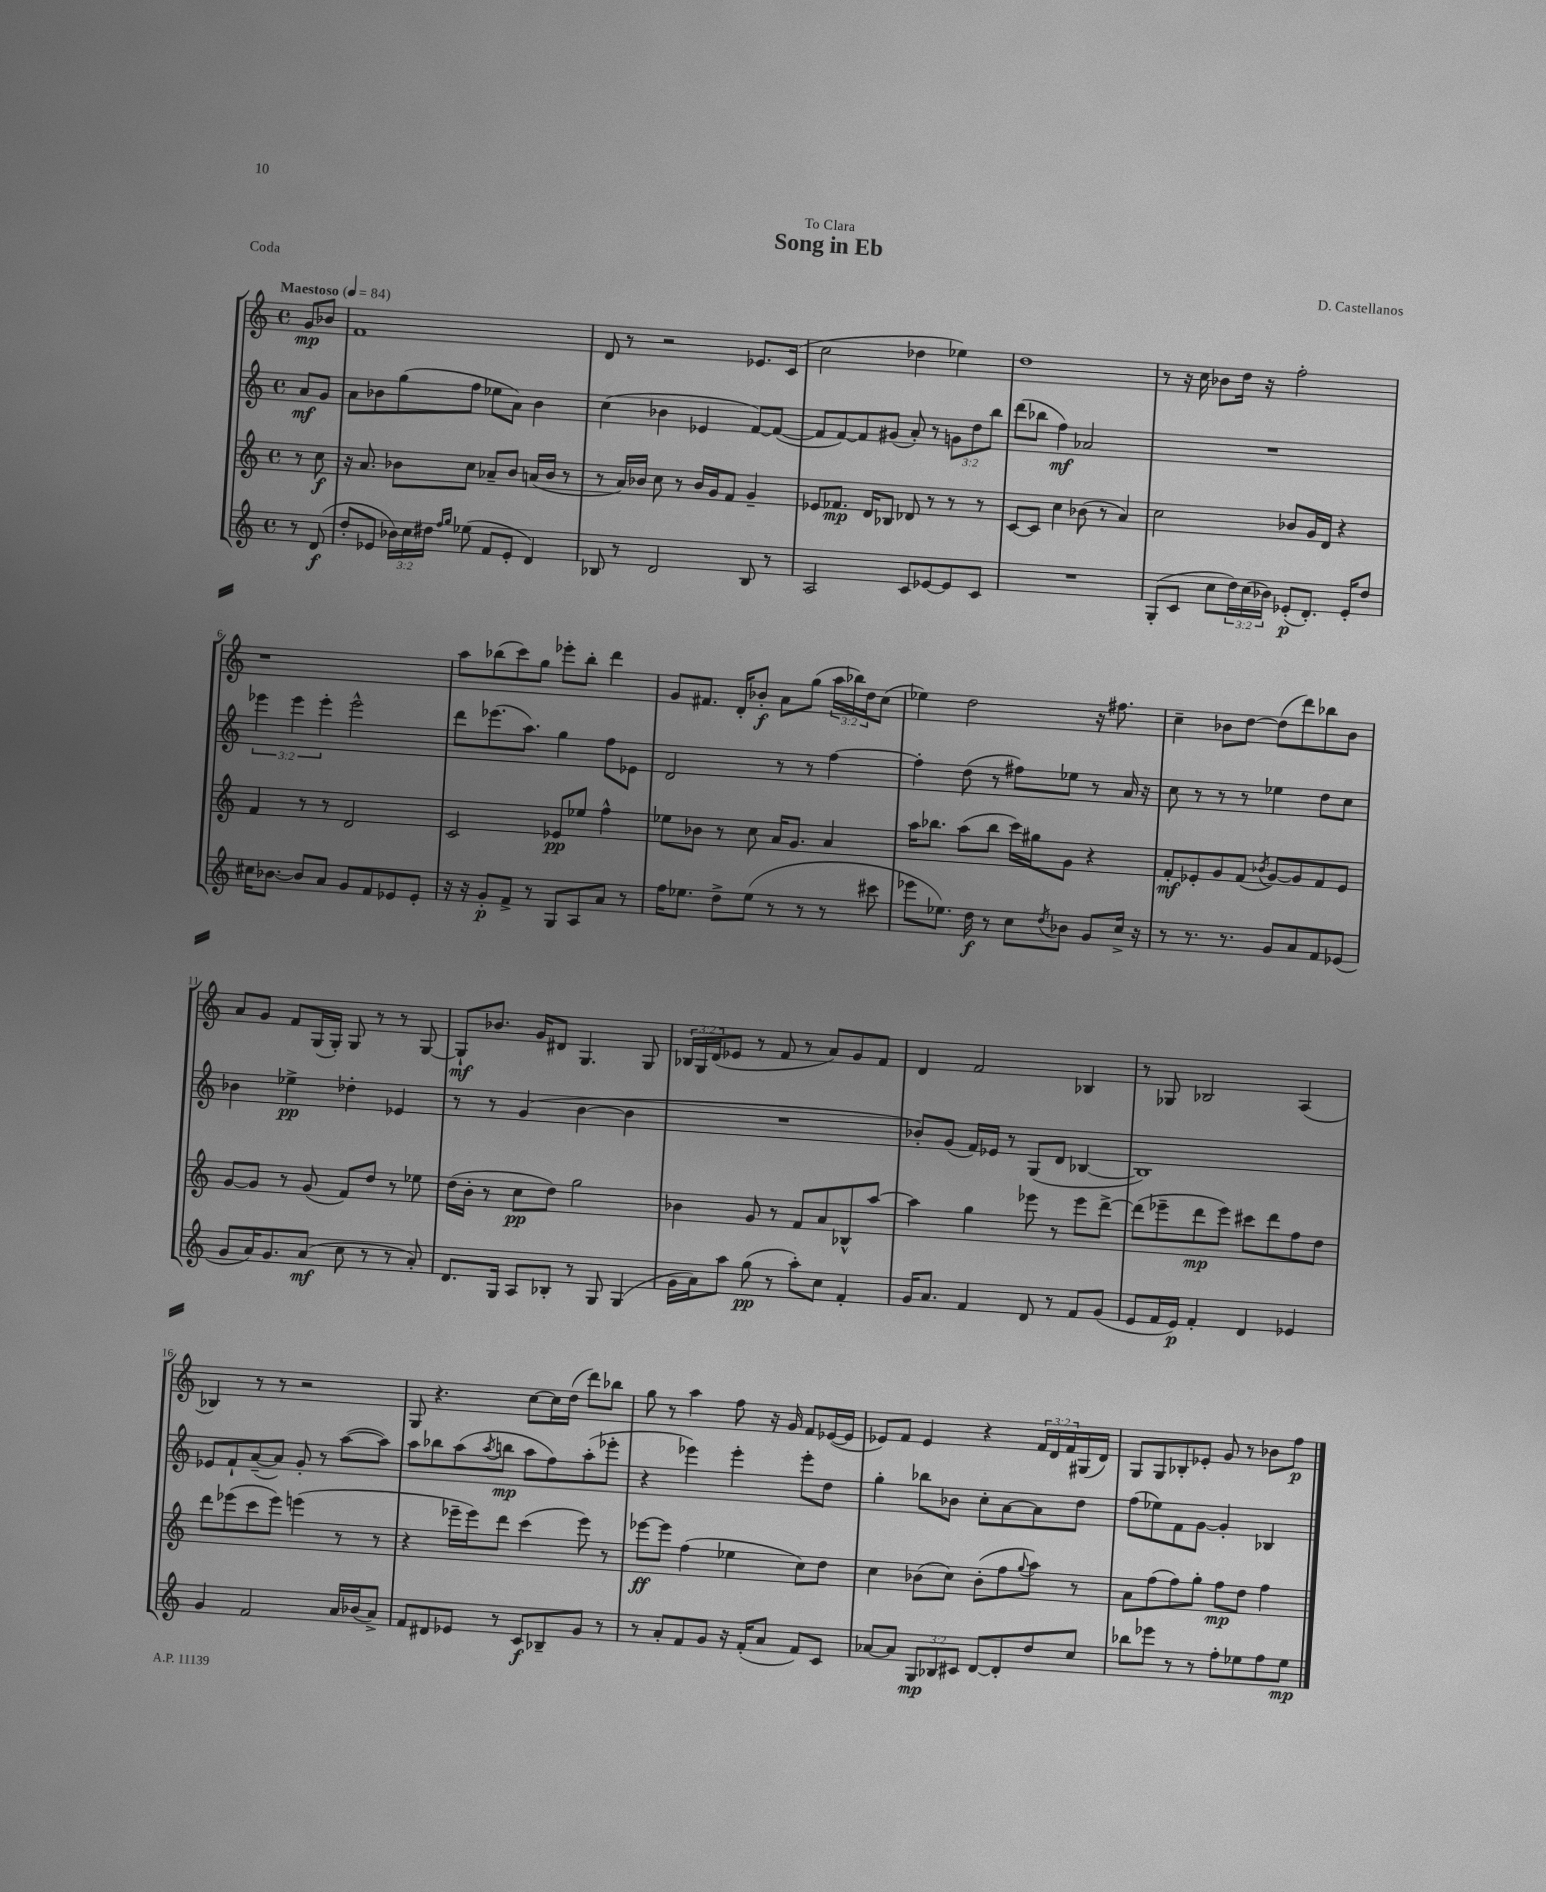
\header { title = "Song in Eb" composer = "D. Castellanos" dedication = "To Clara" piece = "Coda" }
<<
\new StaffGroup <<
\new Staff = "s0" {
    \clef treble \key c \major \defaultTimeSignature \time 4/4 \override Staff.TupletNumber.text = #tuplet-number::calc-fraction-text \partial 4 \tempo "Maestoso" 4 = 84
    g'8\mp bes'8 |
    f'1 |
    d'8 r8 r2 ees'8. c'16( |
    c''2 des''4 ees''4) |
    d''1 |
    r8 r16 c''16 bes'8 d''16 r16 f''2-. |
    r1 |
    a''8 bes''8( c'''8) g''8 ees'''8-. bes''8-. d'''4 |
    g'8 fis'8. d'16-. bes'8-.\f a'8 g''8( \tuplet 3/2 { a''16 bes''16) d''16 } c''8( |
    ees''4) d''2 r16 fis''8. |
    c''4-- bes'8 d''8~ d''8( d'''8) bes''8 bes'8 |
    a'8 g'8 f'8 g16( g16-.) g8 r8 r8 g8~ |
    g8-!\mf bes'8. g'16 dis'8 g4. g8 |
    \tuplet 3/2 { bes16 g16 d'16( } ees'8 r8 f'8 r8 a'8) g'8 f'8 |
    d'4 f'2 bes4 |
    r8 ges8 bes2 a4( |
    bes4) r8 r8 r2 |
    g8 r4. c''8~ c''16 d''16( d'''8) bes''8 |
    g''8 r8 a''4 f''8 r16 g'16 f'8 ees'16~( ees'16 |
    ees'8) f'8 ees'4 r4 \tuplet 3/2 { f'16 d'16 f'16 } gis16( d'16) |
    g8 g8 bes8-. ees'8-. g'8 r8 bes'8 f''8\p \bar "|." |
}
\new Staff = "s1" {
    \clef treble \key c \major \defaultTimeSignature \time 4/4 \override Staff.TupletNumber.text = #tuplet-number::calc-fraction-text \partial 4
    a'8\mf g'8 |
    a'8 bes'8 g''8( f''8 ees''8 a'8) bes'4 |
    c''4( bes'4 ees'4 f'8~) f'8~( |
    f'8 f'8~) f'8 gis'8( a'8-.) r8 \tuplet 3/2 { g'8 d''8 b''8 } |
    d'''8( bes''8 f''4\mf) aes'2 |
    R1 |
    \tuplet 3/2 { ees'''4 ees'''4 ees'''4-. } ees'''2-^ |
    d'''8 ees'''8.( a''8.) g''4 f''8 ees'8 |
    d'2 r8 r8 f''4~ |
    f''4-. d''8( r8 fis''8) ees''8 r8 a'16 r16 |
    c''8 r8 r8 r8 ees''4 d''8 c''8 |
    bes'4 ees''4->\pp des''4-. ees'4 |
    r8 r8 g'4( b'4~ b'4 |
    R1 |
    bes'8-.) g'8( f'16) ees'16 r8 g8( d'8 bes4~ |
    bes1) |
    ees'8 f'8-! a'8~--( a'8) g'8-. r8 a''8~( a''8) |
    a''8 bes''8 a''8( \acciaccatura { a''8 } b''8\mp a''8 f''8) a''8-.( ees'''8-. |
    r4 ees'''4) ees'''4-. ees'''8-. d''8 |
    g''4-. bes''8 bes'8 c''8-. a'8~ a'8 d''8 |
    f''8( ees''8) f'8 g'8~ g'4-. bes4 \bar "|." |
}
\new Staff = "s2" {
    \clef treble \key c \major \defaultTimeSignature \time 4/4 \partial 4
    r8 c''8\f |
    r16 a'8. bes'8 c''8 aes'8-- bes'8 a'16( bes'16 r8 |
    r8 a'16) bes'16 c''8 r8 bes'16 g'16 f'8 g'4-- |
    ees'8 fes'8.\mp d'16 bes8 des'8 r8 r8 r8 |
    c'8~ c'8 c''4 bes'8( r8 a'4) |
    c''2 bes'8 g'16 d'16 r4 |
    f'4 r8 r8 d'2 |
    c'2 ees'8\pp ees''8 f''4-^ |
    ees''8 bes'8 r8 c''8 a'16 g'8. a'4 |
    a''16 bes''8. a''8( bes''8 c'''16) gis''16 g'8 r4 |
    f'8-.\mf ees'8-. g'8 f'8( \acciaccatura { bes'8 } g'8~) g'8 f'8 ees'8 |
    g'8~ g'8 r8 g'8( f'8) d''8 r8 ees''8 |
    d''16( b'16-. r8 c''8\pp d''8) g''2 |
    bes'4 g'8 r8 f'8 a'8 bes8-^ a''8~ |
    a''4 g''4 ees'''8 r8 ees'''8 d'''8~-> |
    d'''8( ees'''8-- d'''8\mp ees'''8) cis'''8 d'''8 f''8 d''8 |
    d'''8 ees'''8( c'''8 ees'''8) e'''4( r8 r8 |
    r4 ees'''16-- ees'''16) d'''8 c'''4( ees'''8) r8 |
    ees'''8~\ff ees'''8 f''4( ees''4 c''8) d''8 |
    c''4 bes'8( c''8) bes'8-.( f''8 \appoggiatura { g''8 } a''8) r8 |
    a'8 f''8( f''8) g''8-. f''8\mp d''8 f''4 \bar "|." |
}
\new Staff = "s3" {
    \clef treble \key c \major \defaultTimeSignature \time 4/4 \override Staff.TupletNumber.text = #tuplet-number::calc-fraction-text \partial 4
    r8 d'8\f( |
    d''8-. ees'8 \tuplet 3/2 { bes'16) c''16 dis''16 } \grace { f''16 g''16 } ees''8( f'8 ees'8-. d'4) |
    bes8 r8 d'2 bes8 r8 |
    a2 c'8 ees'8~ ees'8 c'8 |
    R1 |
    g8-.( c'8 c''8 \tuplet 3/2 { d''16) c''16( bes'16) } ees'8-.\p( d'8.-.) ees'16-. d''8 |
    cis''16 bes'8.~ bes'8 a'8 g'8 f'8 ees'8 ees'8-. |
    r16 r16 g'8-.\p f'8-> r8 g8 a8 a'8 r8 |
    f''16 ees''8. d''8-> ees''8( r8 r8 r8 cis'''8 |
    ees'''8 ees''8.) d''16\f r8 c''8 \acciaccatura { d''8 } bes'8 g'8 c''16-> r16 |
    r8 r8. r8. g'8 a'8 f'8 ees'8( |
    g'8 a'16) g'8. a'8\mf( c''8 r8 r8 a'8-.) |
    d'8. g16 a8 bes8-. r8 g8 g4( |
    g'16 a'16) a''8 g''8\pp( r8 a''8-.) c''8 f'4-. |
    g'16 a'8. f'4 d'8 r8 f'8 g'8( |
    e'8 f'16 e'16\p) f'4-. d'4 ees'4 |
    g'4 f'2 a'16 bes'16( a'8->) |
    f'8 dis'8 ees'8 r8 c'8\f bes8-- g'8 r8 |
    r8 a'8-. f'8 g'8 r16 f'16-.( a'8 f'8) c'8 |
    aes'8~ aes'8 \tuplet 3/2 { g8\mp bes8 cis'8 } d'8~ d'8-. d''8 c''8 |
    bes''8 ees'''8 r8 r8 f''8-. ees''8 f''8 ees''8\mp \bar "|." |
}
>>
>>
